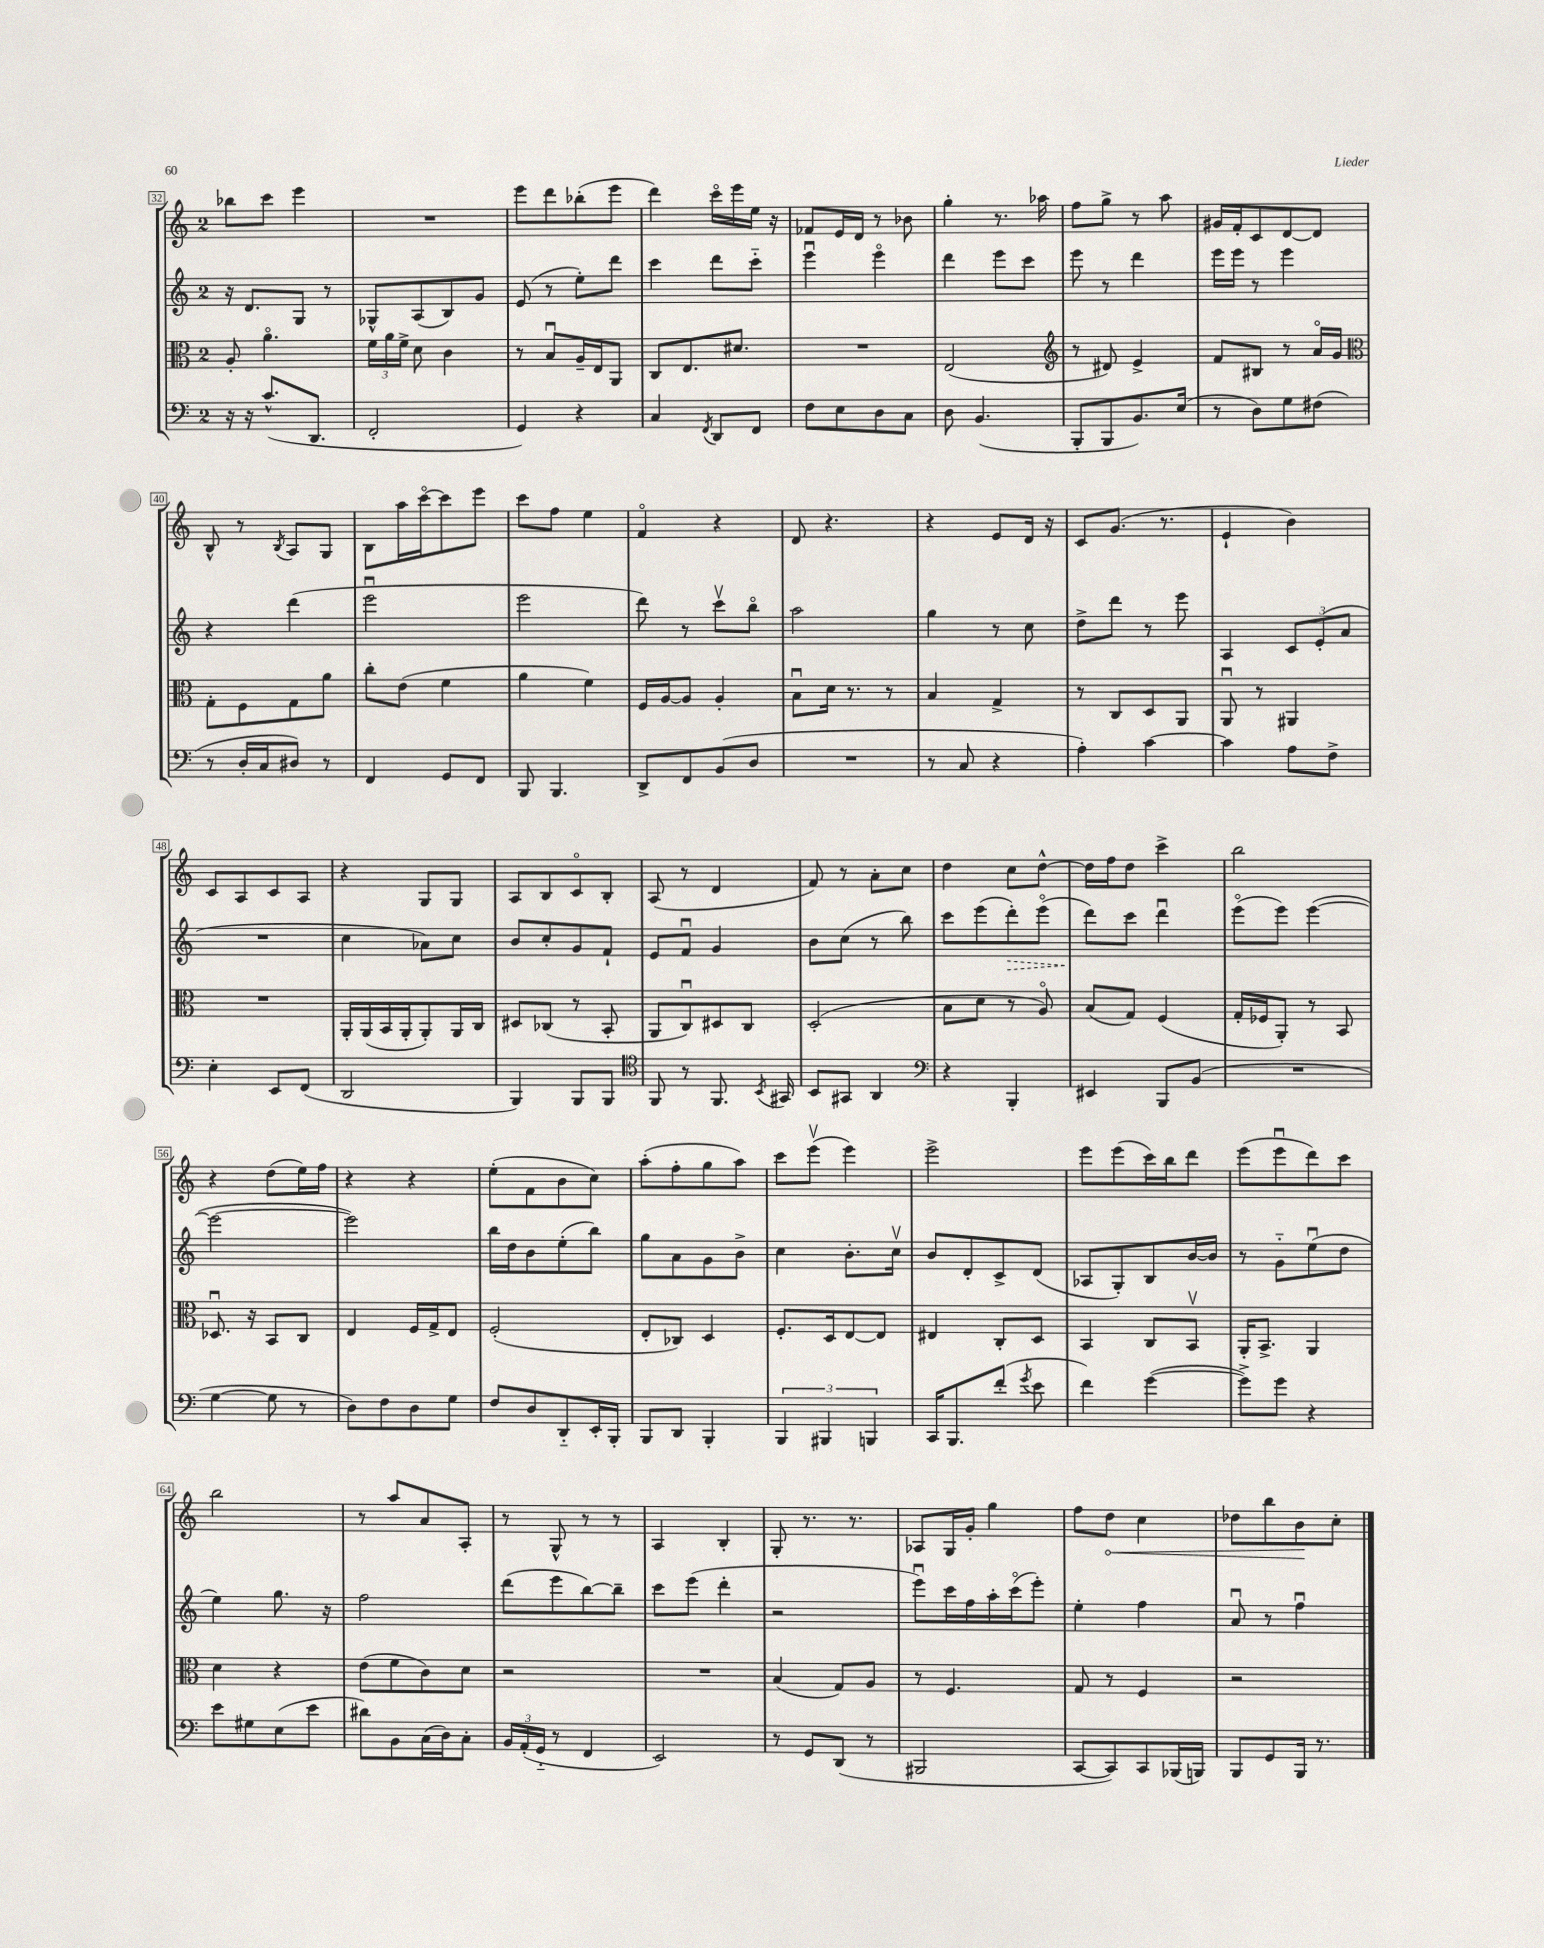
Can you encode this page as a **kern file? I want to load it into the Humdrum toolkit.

**kern	**kern	**kern	**dynam	**kern	**dynam
*part4	*part3	*part2	*part2	*part1	*part1
*staff4	*staff3	*staff2	*staff2	*staff1	*staff1
*clefF4	*clefC3	*clefG2	*	*clefG2	*
*k[]	*k[]	*k[]	*	*k[]	*
*M2/4	*M2/4	*M2/4	*	*M2/4	*
=32	=32	=32	=32	=32	=32
16r	8A'/	16r	.	8bb-X\L	.
16r	.	8.d/L	.	.	.
(8.c^^/L	4.a\	.	.	8ccc\J	.
.	.	8G/J	.	4eee\	.
8.DD/J	.	.	.	.	.
.	.	8r	.	.	.
=33	=33	=33	=33	=33	=33
2FF'/	24f\LL	8G-X^^/L	.	2r	.
.	24a\	.	.	.	.
.	24f^\JJ	.	.	.	.
.	8d\	(8A/	.	.	.
.	4c\	8B/)	.	.	.
.	.	8g/J	.	.	.
=34	=34	=34	=34	=34	=34
4GG/)	8r	(8e/	.	8eee\L	.
.	8Bu/L	8r	.	8ddd\	.
4r	16A~/L	8ee'\L)	.	(8bb-X'\	.
.	16E/J	.	.	.	.
.	8AA/J	8ddd\J	.	8eee\J	.
=35	=35	=35	=35	=35	=35
4C/	8C/L	4ccc\	.	4ddd\)	.
.	8.E/	.	.	.	.
8qFF/	.	.	.	.	.
8DD/L	.	8ddd\L	.	16ccc\LL	.
.	8.d#X/J	.	.	16eee\	.
8FF/J	.	8ccc\J	.	16ee\JJ	.
.	.	.	.	16r	.
=36	=36	=36	=36	=36	=36
8F\L	2r	4eeeu\	.	8f-X/L	.
8E\	.	.	.	16e/L	.
.	.	.	.	16d/JJ	.
8D\	.	4eee\	.	8r	.
8C\J	.	.	.	8b-X\	.
=37	=37	=37	=37	=37	=37
8D\	(2E/	4ddd\	.	4gg'\	.
(4.BB/	.	.	.	.	.
.	.	8eee\L	.	8.r	.
.	.	8ccc\J	.	.	.
.	.	.	.	16aa-X\	.
=38	=38	=38	=38	=38	=38
*	*clefG2	*	*	*	*
8BBB'/L	8r	8eee\	.	8ff\L	.
8BBB/	8d#X/)	8r	.	8gg^\J	.
8.BB/)	4e^/	4ddd\	.	8r	.
.	.	.	.	8aa\	.
(16E/Jk	.	.	.	.	.
=39	=39	=39	=39	=39	=39
8r	8f/L	16eee\LL	.	16g#X/LL	.
.	.	16eee\JJ	.	16f'/J	.
8D\L)	8B#X/J	8r	.	8c/	.
8G\	8r	4eee\	.	[8d/	.
(8F#X\J	16a/LL	.	.	8d/J]	.
.	16g/JJ	.	.	.	.
!!LO:LB:g=z
=40	=40	=40	=40	=40	=40
*	*clefC3	*	*	*	*
8r	8G'\L	4r	.	8B^^/	.
16D'/LL	8F\	.	.	8r	.
16C/J	.	.	.	.	.
.	.	.	.	8qB/	.
8D#X/J)	8G\	(4ddd\	.	8A/L	.
8r	8a\J	.	.	8G/J	.
=41	=41	=41	=41	=41	=41
4FF/	8cc'\L	2eeeu\	.	8B\L	.
.	(8e\J	.	.	16aa\L	.
.	.	.	.	[16ccc\J	.
8GG/L	4f\	.	.	8ccc\]	.
8FF/J	.	.	.	8eee\J	.
=42	=42	=42	=42	=42	=42
8BBB/	4a\	2eee\	.	8ccc\L	.
4.BBB/	.	.	.	8ff\J	.
.	4f\)	.	.	4ee\	.
=43	=43	=43	=43	=43	=43
8DD^/L	16F/LL	8ddd\)	.	4f/	.
.	[16A/J	.	.	.	.
8FF/	8A/J]	8r	.	.	.
(8BB/	4A'/	8cccv\L	.	4r	.
8D/J	.	8bb\J	.	.	.
=44	=44	=44	=44	=44	=44
2r	8Bu\L	2aa\	.	8d/	.
.	16d\Jk	.	.	4.r	.
.	8.r	.	.	.	.
.	8r	.	.	.	.
=45	=45	=45	=45	=45	=45
8r	4B/	4gg\	.	4r	.
8C/	.	.	.	.	.
4r	4G^/	8r	.	8e/L	.
.	.	8cc\	.	16d/Jk	.
.	.	.	.	16r	.
=46	=46	=46	=46	=46	=46
4A'\)	8r	8dd^\L	.	8c/L	.
.	8C/L	8ddd\J	.	(8.g/J	.
[4c\	8D/	8r	.	.	.
.	.	.	.	8.r	.
.	8AA/J	8eee\	.	.	.
=47	=47	=47	=47	=47	=47
4c\]	8AAu/	4A/	.	4e`/	.
.	8r	.	.	.	.
8A\L	4AA#X/	12c/L	.	4b\)	.
.	.	(12e'/	.	.	.
8F^\J	.	.	.	.	.
.	.	12a/J	.	.	.
!!LO:LB:g=z
=48	=48	=48	=48	=48	=48
4E'\	2r	2r	.	8c/L	.
.	.	.	.	8A/	.
8EE/L	.	.	.	8c/	.
(8FF/J	.	.	.	8A/J	.
=49	=49	=49	=49	=49	=49
2DD/	16AA'/LL	4cc\	.	4r	.
.	(16AA/	.	.	.	.
.	16BB/	.	.	.	.
.	16AA'/J	.	.	.	.
.	8AA'/)	8a-X\L)	.	8G/L	.
.	16AA/L	8cc\J	.	8G/J	.
.	16C/JJ	.	.	.	.
=50	=50	=50	=50	=50	=50
4BBB/)	8D#X/L	8b/L	.	8A/L	.
.	(8C-X/J	8cc'/	.	8B/	.
8BBB/L	8r	8g/	.	8c/	.
8BBB/J	8BB'/	8f`/J	.	8B'/J	.
=51	=51	=51	=51	=51	=51
*clefC4	*	*	*	*	*
8FF/	8AA/L	8e/L	.	(8A/	.
8r	8Cu/)	8fu/J	.	8r	.
8.FF/	8D#X/	4g/	.	4d/	.
.	8C/J	.	.	.	.
8qBB/	.	.	.	.	.
16GG#X/	.	.	.	.	.
=52	=52	=52	=52	=52	=52
8BB/L	(2D'/	8b\L	.	8f/)	.
8GG#X/J	.	(8cc\J	.	8r	.
4AA/	.	8r	.	8a'\L	.
.	.	8bb\)	.	8cc\J	.
=53	=53	=53	=53	=53	=53
*clefF4	*	*	*	*	*
4r	8B\L	8ccc\L	.	4dd\	.
.	8d\J	(8eee\	.	.	.
!	!	!	!LO:HP:b	!	!
4BBB'/	8r	8ddd'\)	>	8cc\L	.
.	8A/)	(8eee\J	.	[8dd^^\J	.
=54	=54	=54	=54	=54	=54
4EE#X/	(8B/L	8ddd\L)	.	16dd\LL]	.
.	.	.	.	16ff\J	.
.	8G/J)	8ccc\J	]	8dd\J	.
8BBB/L	(4F/	4dddu\	.	4ccc^\	.
(8BB/J	.	.	.	.	.
=55	=55	=55	=55	=55	=55
2r	16G'/LL	(8eee\L	.	2bb\	.
.	16F-X/J	.	.	.	.
.	8AA'/J)	8eee\J)	.	.	.
.	8r	([4eee\	.	.	.
.	8BB/	.	.	.	.
!!LO:LB:g=z
=56	=56	=56	=56	=56	=56
[4G\	8.D-Xu/	2eee\_	.	4r	.
.	16r	.	.	.	.
8G\]	8BB/L	.	.	(8dd\L	.
8r	8C/J	.	.	16ee\L)	.
.	.	.	.	16ff\JJ	.
=57	=57	=57	=57	=57	=57
8D\L)	4E/	2eee\])	.	4r	.
8F\	.	.	.	.	.
8D\	16F/LL	.	.	4r	.
.	16G^/J	.	.	.	.
8G\J	8E/J	.	.	.	.
=58	=58	=58	=58	=58	=58
8F/L	(2F'/	16bb\LL	.	(8ee'\L	.
.	.	16dd\J	.	.	.
8D/	.	8b\	.	8f\	.
8DD/	.	(8ee'\	.	8b\	.
16EE'/L	.	8bb\J)	.	8cc\J)	.
16BBB'/JJ	.	.	.	.	.
=59	=59	=59	=59	=59	=59
8BBB/L	8E'/L	8gg\L	.	(8aa'\L	.
8DD/J	8C-X/J)	8a\	.	8ff'\	.
4BBB'/	4D/	8g\	.	8gg\	.
.	.	8b^\J	.	8aa\J)	.
=60	=60	=60	=60	=60	=60
6BBB/	8.F'/L	4cc\	.	8ccc\L	.
.	.	.	.	(8eeev\J	.
6BBB#X/	.	.	.	.	.
.	16D/k	.	.	.	.
.	[8E/	8.b'\L	.	4eee\)	.
6BBBn/	.	.	.	.	.
.	8E/J]	.	.	.	.
.	.	16ccv\Jk	.	.	.
=61	=61	=61	=61	=61	=61
16CC/KL	4E#X/	8b/L	.	2eee^\	.
8.BBB/	.	.	.	.	.
.	.	8d'/	.	.	.
(8f'/J	8C'/L	8c^/	.	.	.
8qg/	.	.	.	.	.
8e\	8D/J	(8d/J	.	.	.
=62	=62	=62	=62	=62	=62
4f\)	4BB/	8A-X/L	.	8eee\L	.
.	.	8G'/)	.	(8eee\	.
([4g\	8C/L	8B/	.	16ccc\L)	.
.	.	.	.	16bb\J	.
.	8BBv/J	[16b/L	.	8ddd\J	.
.	.	16b/JJ]	.	.	.
=63	=63	=63	=63	=63	=63
8g^\L])	16AA'/KL	8r	.	(8eee\L	.
.	8.BB^/J	.	.	.	.
8g\J	.	8g\L	.	8eeeu\	.
4r	4AA/	(8eeu\	.	8ddd\)	.
.	.	8dd\J	.	8ccc\J	.
!!LO:LB:g=z
=64	=64	=64	=64	=64	=64
8e\L	4d\	4ee\)	.	2bb\	.
8G#X\	.	.	.	.	.
(8E\	4r	8.gg\	.	.	.
8e\J	.	.	.	.	.
.	.	16r	.	.	.
=65	=65	=65	=65	=65	=65
8d#X\L)	(8e\L	2ff\	.	8r	.
8BB\	8f\	.	.	8aa/L	.
(16C\L	8c\)	.	.	8a/	.
16D\J)	.	.	.	.	.
8C'\J	8d\J	.	.	8A'/J	.
=66	=66	=66	=66	=66	=66
24BB/LL	2r	(8ddd\L	.	8r	.
(24AA'/	.	.	.	.	.
24GG/JJ	.	.	.	.	.
8r	.	8eee\	.	8G^^/	.
4FF/	.	[8bb\)	.	8r	.
.	.	8bb~\J]	.	8r	.
=67	=67	=67	=67	=67	=67
2EE/)	2r	8ccc\L	.	4A/	.
.	.	(8eee\J	.	.	.
.	.	4ddd'\	.	4B'/	.
=68	=68	=68	=68	=68	=68
8r	(4B/	2r	.	8G'/	.
8GG/L	.	.	.	8.r	.
(8DD/J	8G/L)	.	.	.	.
.	.	.	.	8.r	.
8r	8A/J	.	.	.	.
=69	=69	=69	=69	=69	=69
2BBB#X/	8r	8eeeu\L)	.	8A-X/L	.
.	4.F/	16ccc\L	.	16G/L	.
.	.	16ff\	.	16g'/JJ	.
.	.	16aa'\	.	4gg\	.
.	.	(16ccc\J	.	.	.
.	.	8eee'\J)	.	.	.
=70	=70	=70	=70	=70	=70
[8CC/L	8G/	4ee'\	.	8ff\L	.
!	!	!	!	!	!LO:HP:b
8CC/])	8r	.	.	8dd\J	<
8CC/	4F/	4ff\	.	4cc\	.
(16BBB-X/L	.	.	.	.	.
16BBBn/JJ)	.	.	.	.	.
=71	=71	=71	=71	=71	=71
8BBB/L	2r	8au/	.	8dd-X\L	.
8GG/	.	8r	.	8bb\	.
16BBB/Jk	.	4ffu\	.	8b\	.
8.r	.	.	.	.	.
.	.	.	.	8cc'\J	[
==	==	==	==	==	==
*-	*-	*-	*-	*-	*-
